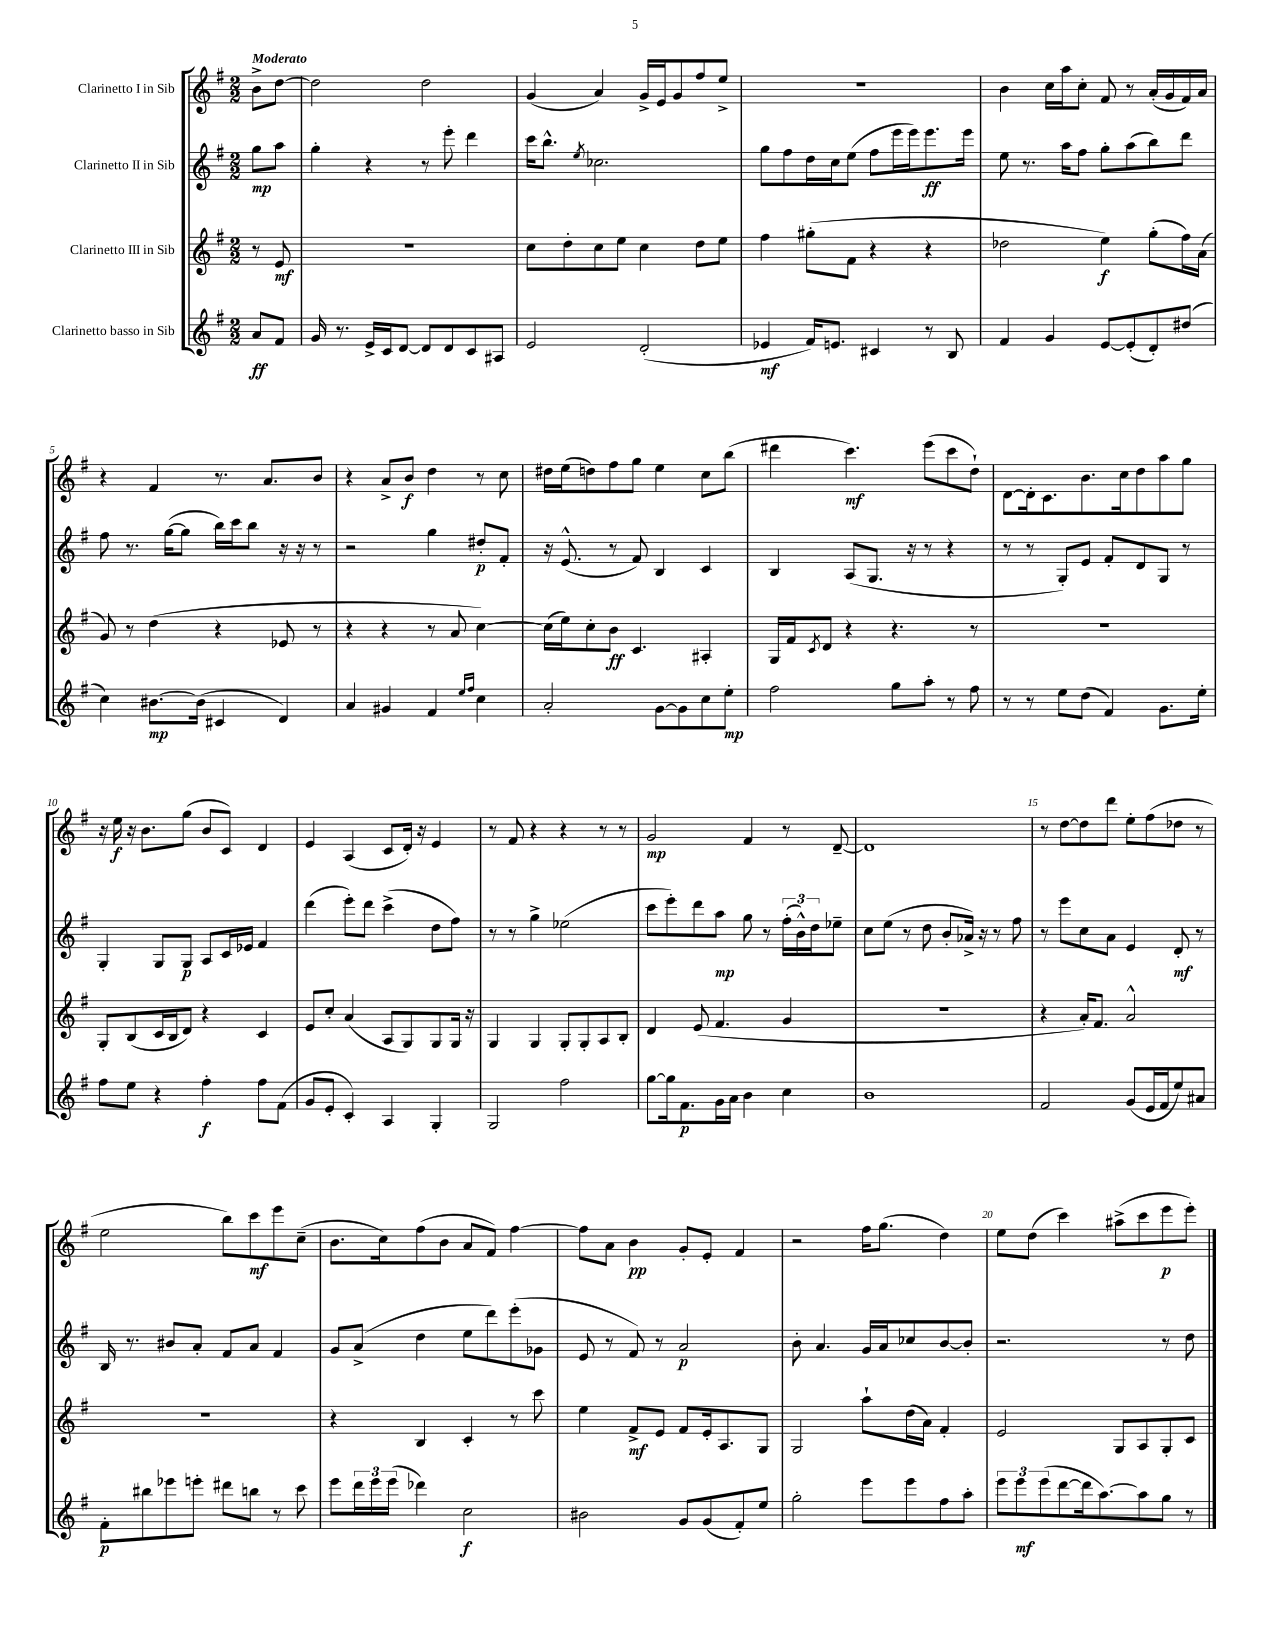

**kern	**kern	**kern	**kern
*staff4	*staff3	*staff2	*staff1
*clefG2	*clefG2	*clefG2	*clefG2
*k[f#]	*k[f#]	*k[f#]	*k[f#]
*M2/2	*M2/2	*M2/2	*M2/2
8a/L	8r	8gg\L	8b^\L
8f#/J	8e/	8aa\J	[8dd\J
=	=	=	=
16g/	1r	4gg'\	2dd\]
8.r	.	.	.
16e^/LL	.	4r	.
16c/J	.	.	.
[8d/J	.	.	.
8d/]L	.	8r	2dd\
8d/	.	8eee'\	.
8c/	.	4ddd\	.
8A#/J	.	.	.
=	=	=	=
2e/	8cc\L	16ccc\LK	(4g/
.	.	8.bb^^\J	.
.	8dd'\	.	.
.	.	8qee/	.
.	8cc\	2.cc-\	4a/)
.	8ee\J	.	.
(2d'/	4cc\	.	16g^/LL
.	.	.	16e/J
.	.	.	8g/
.	8dd\L	.	8ff#/
.	8ee\J	.	8ee^/J
=	=	=	=
4e-/	4ff#\	8gg\L	1r
.	.	8ff#\	.
16f#/LK)	(8gg#'\L	16dd\L	.
8.e/J	.	16cc\J	.
.	8f#\J	(8ee\J	.
4c#/	4r	8ff#\L	.
.	.	16eee\L	.
.	.	16eee\J)	.
8r	4r	8.eee\	.
8B/	.	.	.
.	.	16eee\Jk	.
=	=	=	=
4f#/	2dd-\	8ee\	4b\
.	.	8.r	.
4g/	.	.	16cc\LL
.	.	16aa\LK	16aa\J
.	.	8ff#\J	8cc'\J
[8e/L	4ee\)	8gg'\L	8f#/
(8e'/]	.	(8aa\	8r
8d'/)	(8gg'\L	8bb\)	(16a'/LL
.	.	.	16g/
(8dd#/J	16ff#\L)	8ddd\J	16f#/)
.	(16a\JJ	.	16a/JJ
=	=	=	=
4cc\)	8g/)	8ff#\	4r
.	8r	8.r	.
[8.b#\L	(4dd\	.	4f#/
.	.	([16gg\LK	.
.	.	8gg\]J	.
(16b#\]Jk	.	.	.
4c#/	4r	16bb\LL)	8.r
.	.	16ccc\J	.
.	.	8bb\J	.
.	.	.	8.a/L
4d/)	8e-/	16r	.
.	.	16r	.
.	8r	8r	8b/J
=	=	=	=
4a/	4r	2r	4r
4g#/	4r	.	8a^/L
.	.	.	8b/J
4f#/	8r	4gg\	4dd\
.	8a/	.	.
16qqee/LL	.	.	.
16qqff#/JJ	.	.	.
4cc\	[4cc\)	8dd#'/L	8r
.	.	8f#'/J	8cc\
=	=	=	=
2a'/	(16cc\]LL	16r	16dd#\LL
.	16ee\J)	(8.e^^/	(16ee\J
.	8cc'\	.	8dd\)
.	8b\J	8r	8ff#\
.	4.c/	8f#/)	8gg\J
[8g\L	.	4B/	4ee\
8g\]	.	.	.
8cc\	4A#'/	4c/	8cc\L
8ee'\J	.	.	(8bb\J
=	=	=	=
2ff#\	16G/LL	4B/	4ddd#\
.	16f#/J	.	.
.	8qc/	.	.
.	8d/J	.	.
.	4r	(8A/L	4.ccc\)
.	.	8.G/J	.
8gg\L	4.r	.	.
.	.	16r	.
8aa'\J	.	8r	(8eee\L
8r	.	4r	8ccc\
8ff#\	8r	.	8dd`\J)
=	=	=	=
8r	1r	8r	[8d\L
8r	.	8r	16d'\]k
.	.	.	8.c\
8ee\L	.	8G'/L)	.
(8dd\J	.	8e/J	8.b\
4f#/)	.	8f#'/L	.
.	.	.	16cc\k
.	.	8d/	8dd\
8.g\L	.	8G/J	8aa\
.	.	8r	8gg\J
16ee'\Jk	.	.	.
=	=	=	=
8ff#\L	8G'/L	4G'/	16r
.	.	.	16ee\
8ee\J	(8B/	.	16r
.	.	.	8.b\L
4r	16c/L	8G/L	.
.	16B/J	.	.
.	8d/J)	8G/J	(8gg\J
4ff#'\	4r	8A/L	8b/L
.	.	16c/L	8c/J)
.	.	16e-/JJ	.
8ff#\L	4c/	4f#/	4d/
(8f#\J	.	.	.
=	=	=	=
8g/L	8e/L	(4ddd\	4e/
8e'/J	8cc'/J	.	.
4c'/)	(4a/	8eee'\L)	(4A/
.	.	8ddd\J	.
4A/	8A/L	(4ccc^\	8c/L
.	8G/)	.	16d'/Jk)
.	.	.	16r
4G'/	8G/	8dd\L	4e/
.	16G/Jk	8ff#\J)	.
.	16r	.	.
=	=	=	=
2G/	4G/	8r	8r
.	.	8r	8f#/
.	4G/	4gg^\	4r
2ff#\	8G'/L	(2ee-\	4r
.	8G'/	.	.
.	8A/	.	8r
.	8B'/J	.	8r
=	=	=	=
[8gg\L	4d/	8ccc\L	2g/
16gg\]k	.	8eee'\)	.
8.f#\	.	.	.
.	(8e/	8ddd\	.
16g\L	4.f#/	8aa\J	.
16a\JJ	.	.	.
4b\	.	8gg\	4f#/
.	.	8r	.
4cc\	4g/	(24ff#'\LL	8r
.	.	24b^^\)	.
.	.	24dd\J	.
.	.	8ee-~\J	[8d~/
=	=	=	=
1b	1r	8cc\L	1d]
.	.	(8ee\J	.
.	.	8r	.
.	.	8dd\	.
.	.	8b'/L	.
.	.	16a-^/Jk)	.
.	.	16r	.
.	.	8r	.
.	.	8ff#\	.
=	=	=	=
2f#/	4r	8r	8r
.	.	8eee\L	[8dd\L
.	16a'/LK)	8cc\	8dd\]
.	8.f#/J	.	.
.	.	8a\J	8ddd\J
(8g/L	2a^^/	4e/	8ee'\L
16e/L	.	.	(8ff#\
16f#/J	.	.	.
8ee/)	.	8d'/	8dd-\J
8a#/J	.	8r	8r
=	=	=	=
8f#'\L	1r	16B/	2ee\
.	.	8.r	.
8bb#\	.	.	.
8eee-\	.	8b#/L	.
8eee'\J	.	8a'/J	.
8ddd#\L	.	8f#/L	8bb\L)
8bb\J	.	8a/J	8ccc\
8r	.	4f#/	8eee\
8ccc\	.	.	(8cc~\J
=	=	=	=
8eee\L	4r	8g/L	8.b\L
24ddd\L	.	(8a^/J	.
24eee\	.	.	.
.	.	.	16cc\k)
(24eee\JJ	.	.	.
4ddd-\)	4B/	4dd\	(8ff#\
.	.	.	8b\J
2cc\	4c'/	8ee\L	8a/L
.	.	8ddd\)	8f#/J)
.	8r	(8eee'\	[4ff#\
.	8ccc\	8g-\J	.
=	=	=	=
2b#\	4ee\	8e/	8ff#\]L
.	.	8r	8a\J
.	8f#^/L	8f#/)	4b\
.	8e/J	8r	.
8g/L	8f#/L	2a/	8g'/L
(8g/	16e'/k	.	8e'/J
.	8.A/	.	.
8f#'/)	.	.	4f#/
8ee/J	8G/J	.	.
=	=	=	=
2gg'\	2G/	8b'\	2r
.	.	4.a/	.
8eee\L	8aa`\L	16g/LL	16ff#\LK
.	.	16a/J	(8.gg\J
8eee\	(16dd\L	8cc-/	.
.	16a\JJ)	.	.
8ff#\	4f#'/	[8b/	4dd\)
8aa'\J	.	8b'/]J	.
=	=	=	=
12eee\L	2e/	2.r	8ee\L
12eee\	.	.	.
.	.	.	(8dd\J
(12eee\	.	.	.
[8ddd\	.	.	4ccc\)
16ddd\]k	.	.	.
[8.aa\)	.	.	.
.	8G/L	.	(8aa#^\L
8aa\]	8A/	.	8ccc\
8gg\J	8G'/	8r	8eee\
8r	8c/J	8dd\	8eee'\J)
==	==	==	==
*-	*-	*-	*-
